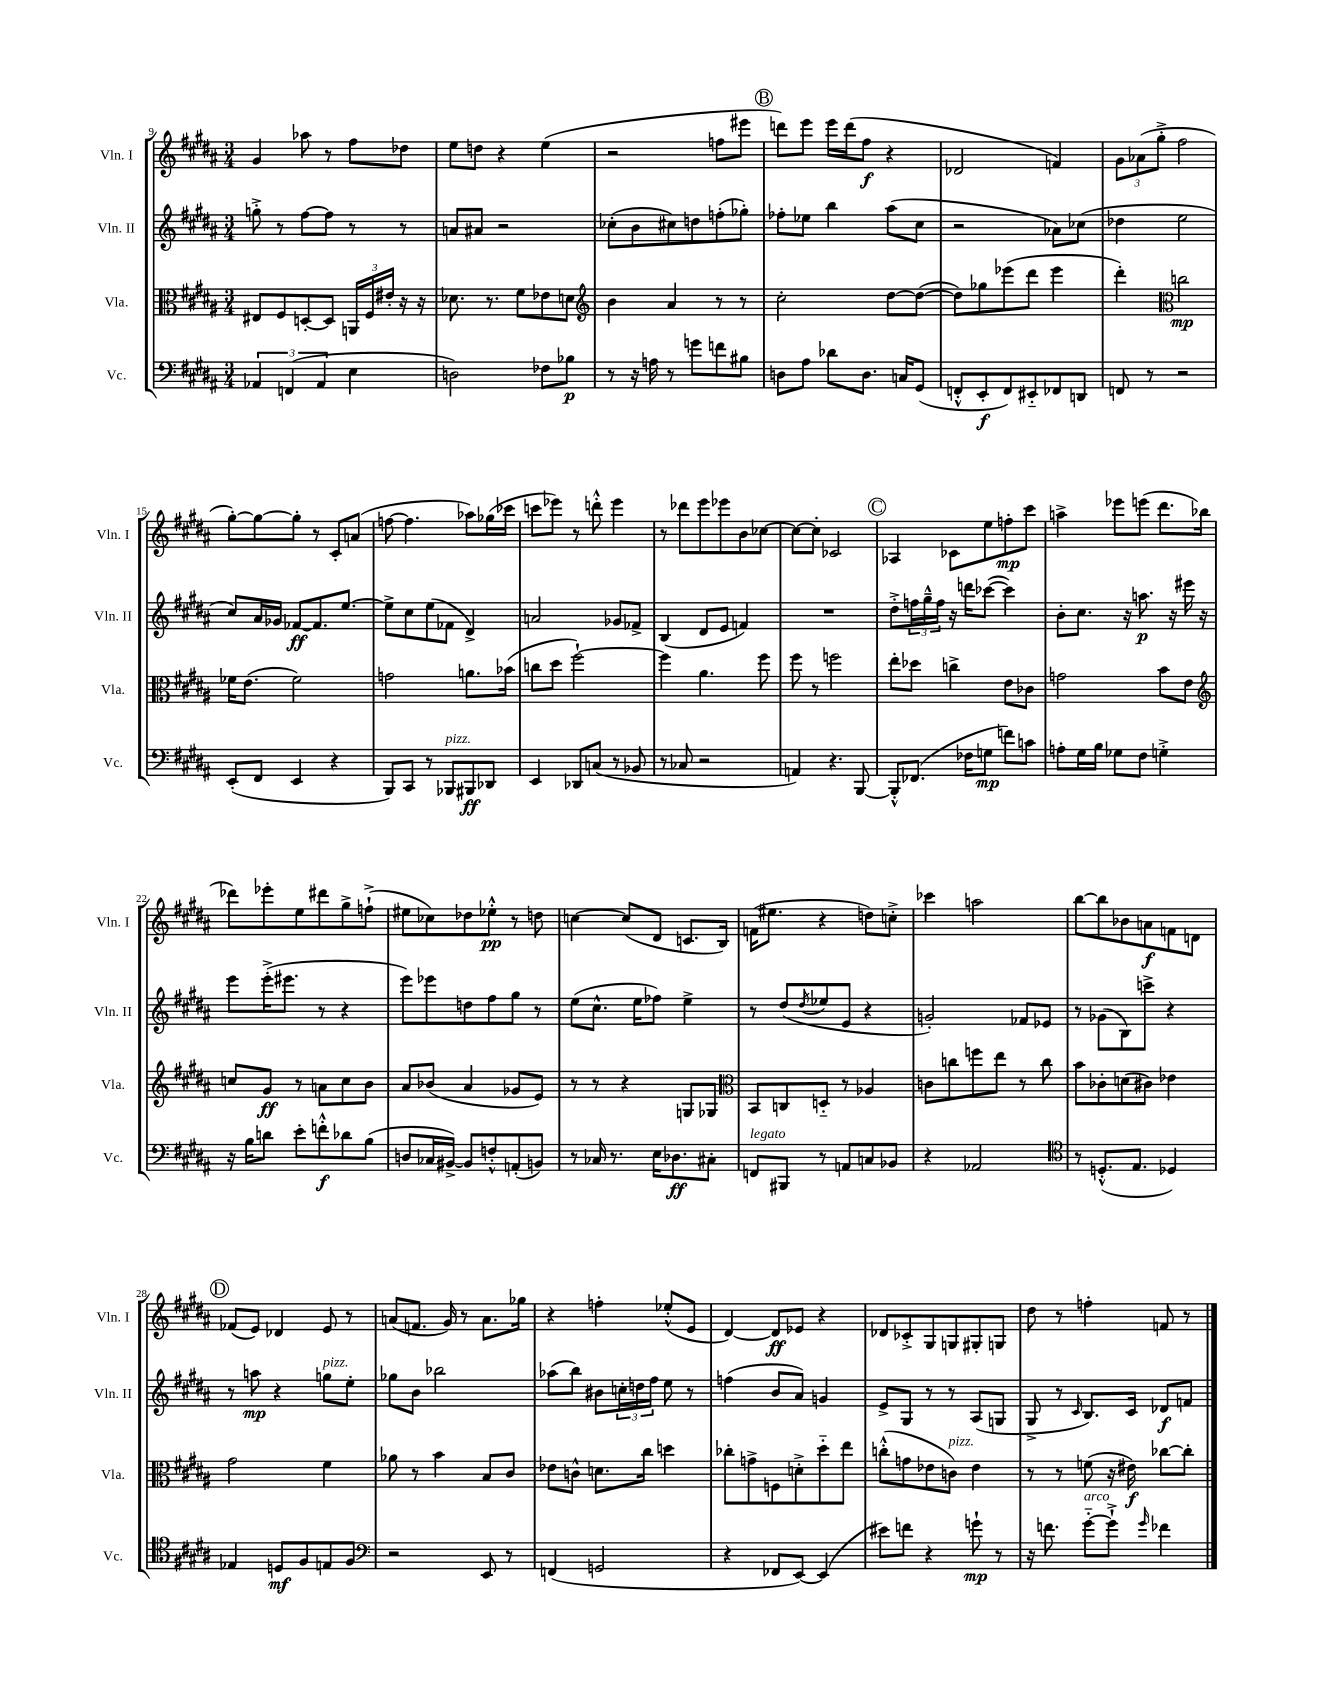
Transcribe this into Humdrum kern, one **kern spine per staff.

**kern	**kern	**kern	**kern
*staff4	*staff3	*staff2	*staff1
*clefF4	*clefC3	*clefG2	*clefG2
*k[f#c#g#d#a#]	*k[f#c#g#d#a#]	*k[f#c#g#d#a#]	*k[f#c#g#d#a#]
*M3/4	*M3/4	*M3/4	*M3/4
6AA-	8E#	8gg'^	4g#
.	8F#	8r	.
(6FF	.	.	.
.	[8D'	[8ff#	8aa-
6AA-	.	.	.
.	8D]	8ff#]	8r
4E	24AA	8r	8ff#
.	24F#	.	.
.	24e#'	.	.
.	16r	8r	8dd-
.	16r	.	.
=	=	=	=
2D)	8.d-	8a	8ee
.	.	8a#	8dd
.	8.r	.	.
.	.	2r	4r
.	8f#	.	.
8F-	8e-	.	(4ee
8B-	8d	.	.
=	=	=	=
*	*clefG2	*	*
8r	4b	(8cc-'	2r
16r	.	8b	.
16A	.	.	.
8r	4a#	8cc#)	.
8g	.	8dd	.
8f	8r	(8ff'	8ff
8B#	8r	8gg-')	8eee#
=	=	=	=
8D	2cc#'	8ff-'	8ddd)
8A#	.	8ee-	8eee
8d-	.	4bb	16eee
.	.	.	(16ddd
8.D	.	.	8ff#
.	[8dd#	(8aa#	4r
16C	.	.	.
(8GG#	(8dd#_	8cc#	.
=	=	=	=
8FF'^^	8dd#])	2r	2d-
8EE'	8gg-	.	.
8FF)	(8eee-	.	.
8EE#'~	8ddd#	.	.
8FF-	4eee-	8a-)	4f)
8DD	.	(8cc-	.
=	=	=	=
8FF	4ddd#')	4dd-	12g#
.	.	.	(12a-
8r	.	.	.
.	.	.	12gg#'^
*	*clefC3	*	*
2r	2cc	2ee	2ff#
=	=	=	=
(8EE'	16f-	8cc#)	[8gg#')
.	(8.e	.	.
8FF#	.	16a#	8gg#_
.	.	16g-	.
4EE	2f-)	[8f-	8gg#']
.	.	8.f-]	8r
4r	.	.	8c#'
.	.	[8.ee	.
.	.	.	(8a
=	=	=	=
8BBB)	2g	8ee^]	[8ff
8CC#	.	8cc#	4.ff]
8r	.	(8ee	.
8BBB-	.	8f-	.
8BBB#	8.a	4d#^)	8aa-)
8DD-	.	.	(16gg-
.	(16b-	.	16ccc-
=	=	=	=
4EE	8cc	2a	8ccc
.	8dd#	.	8eee-)
8DD-	[2ff#`)	.	8r
(8C	.	.	8ddd'^^
8r	.	8g-	4eee-
8BB-	.	8f-^	.
=	=	=	=
8r	4ff#]	(4B	8r
8C-	.	.	8ddd-
2r	4.a#	8d#	8eee
.	.	8e	8eee-
.	.	4f)	8b
.	8ff#	.	[8cc-
=	=	=	=
4AA)	8ff#	2.r	8cc-_
.	8r	.	8cc-']
4.r	2ff	.	2c-
[8BBB	.	.	.
=	=	=	=
8BBB'^^]	8ee'	8dd#'^	4A-
(8.FF-	8dd-	24ff	.
.	.	24gg#~^^	.
.	.	24ff	.
.	4cc^	16r	8c-
16F-	.	16ddd	.
8G	.	([8ccc-	8ee
8f)	8e	4ccc-])	8ff'
8c	8c-	.	8ccc#
=	=	=	=
8A'	2g	8b'	4aa^
16G#	.	8.cc#	.
16B	.	.	.
8G-	.	.	8eee-
.	.	16r	.
8F#	.	8.aa	(8eee
4G'^	8b	.	8.ddd#
.	.	16r	.
.	8e	16eee#	.
.	.	16r	16bb-
=	=	=	=
*	*clefG2	*	*
16r	8cc	8eee	8ddd-)
16B	.	.	.
8d	8g#	(16eee'^	8eee-'
.	.	8.eee#	.
8e'	8r	.	8ee
8f'^^	8a	8r	8ddd#
8d-	8cc	4r	8gg#^
(8B	8b	.	(8ff`^
=	=	=	=
8D	8a#	8eee)	8ee#
16C-	(8b-	8eee-	8cc-)
[16BB#^)	.	.	.
8BB#]	4a#	8dd	8dd-
8F'^^	.	8ff#	8ee-'^^
(8AA'	8g-	8gg#	8r
8BB)	8e)	8r	8dd
=	=	=	=
8r	8r	(8ee	[4cc
16C-	8r	8.cc#^^	.
8.r	.	.	.
.	4r	.	(8cc]
.	.	16ee	.
16E	.	8ff-)	8d#
8.D-	.	.	.
.	8G	4ee^	8.c
8C#'	8G-	.	.
.	.	.	16B)
=	=	=	=
*	*clefC3	*	*
8FF	8BB	8r	(16f
.	.	.	8.ee#
8BBB#	8C	(8dd#	.
.	.	8qdd#	.
8r	8D'~	8ee-	4r
8AA	8r	8e	.
8C	4A-	4r	8dd)
8BB-	.	.	8cc'^
=	=	=	=
4r	8c	2g')	4ccc-
.	8cc	.	.
2AA-	8ff	.	2aa
.	8ee	.	.
.	8r	8f-	.
.	8cc	8e-	.
=	=	=	=
*clefC4	*	*	*
8r	8b	8r	[8bb
(8.D'^^	8c-'	(8g-	8bb]
.	(8d	8B)	8b-
8.E	.	.	.
.	8c#)	8ccc^	8a
4D-)	4e-	4r	8f
.	.	.	8d
=	=	=	=
4E-	2g#	8r	(8f-
.	.	8aa	8e)
8D	.	4r	4d-
8F#	.	.	.
8E	4f#	8gg	8e
8F#	.	8ee'	8r
=	=	=	=
*clefF4	*	*	*
2r	8a-	8gg-	(8a
.	8r	8b	8.f
.	4b	2bb-	.
.	.	.	16g#)
.	.	.	8r
8EE	8B	.	8.a
8r	8c#	.	.
.	.	.	16gg-
=	=	=	=
(4FF	8e-	(8aa-	4r
.	8c^^	8bb)	.
2GG	8.d	8b#	4ff'
.	.	24cc'	.
.	.	24dd	.
.	16cc#	.	.
.	.	24ff#	.
.	4dd	8ee	(8ee-'^^
.	.	8r	8e
=	=	=	=
4r	8cc-'	(4ff	[4d#)
.	8g^	.	.
8FF-	8F	8b	8d#]
[8EE)	8d'^	8a#)	8e-
(4EE]	8dd#'~	4g	4r
.	8ee	.	.
=	=	=	=
8e#)	(8cc'^^	8e^	8d-
8f	8g	8G#	8c-'^
4r	8e-	8r	8G#
.	8c)	8r	8G
8g`	4e-	(8A#	8G#'
8r	.	8G	8G
=	=	=	=
16r	8r	8G#^	8dd#
8.f	.	.	.
.	8r	8r	8r
.	.	16qqc#	.
[8g#'~	(8f	8.B)	4ff'
8g#`^]	16r	.	.
.	16e#)	16c#	.
16qqg#	.	.	.
4f-	[8cc-	8d-	8f
.	8cc-']	8f	8r
==	==	==	==
*-	*-	*-	*-
